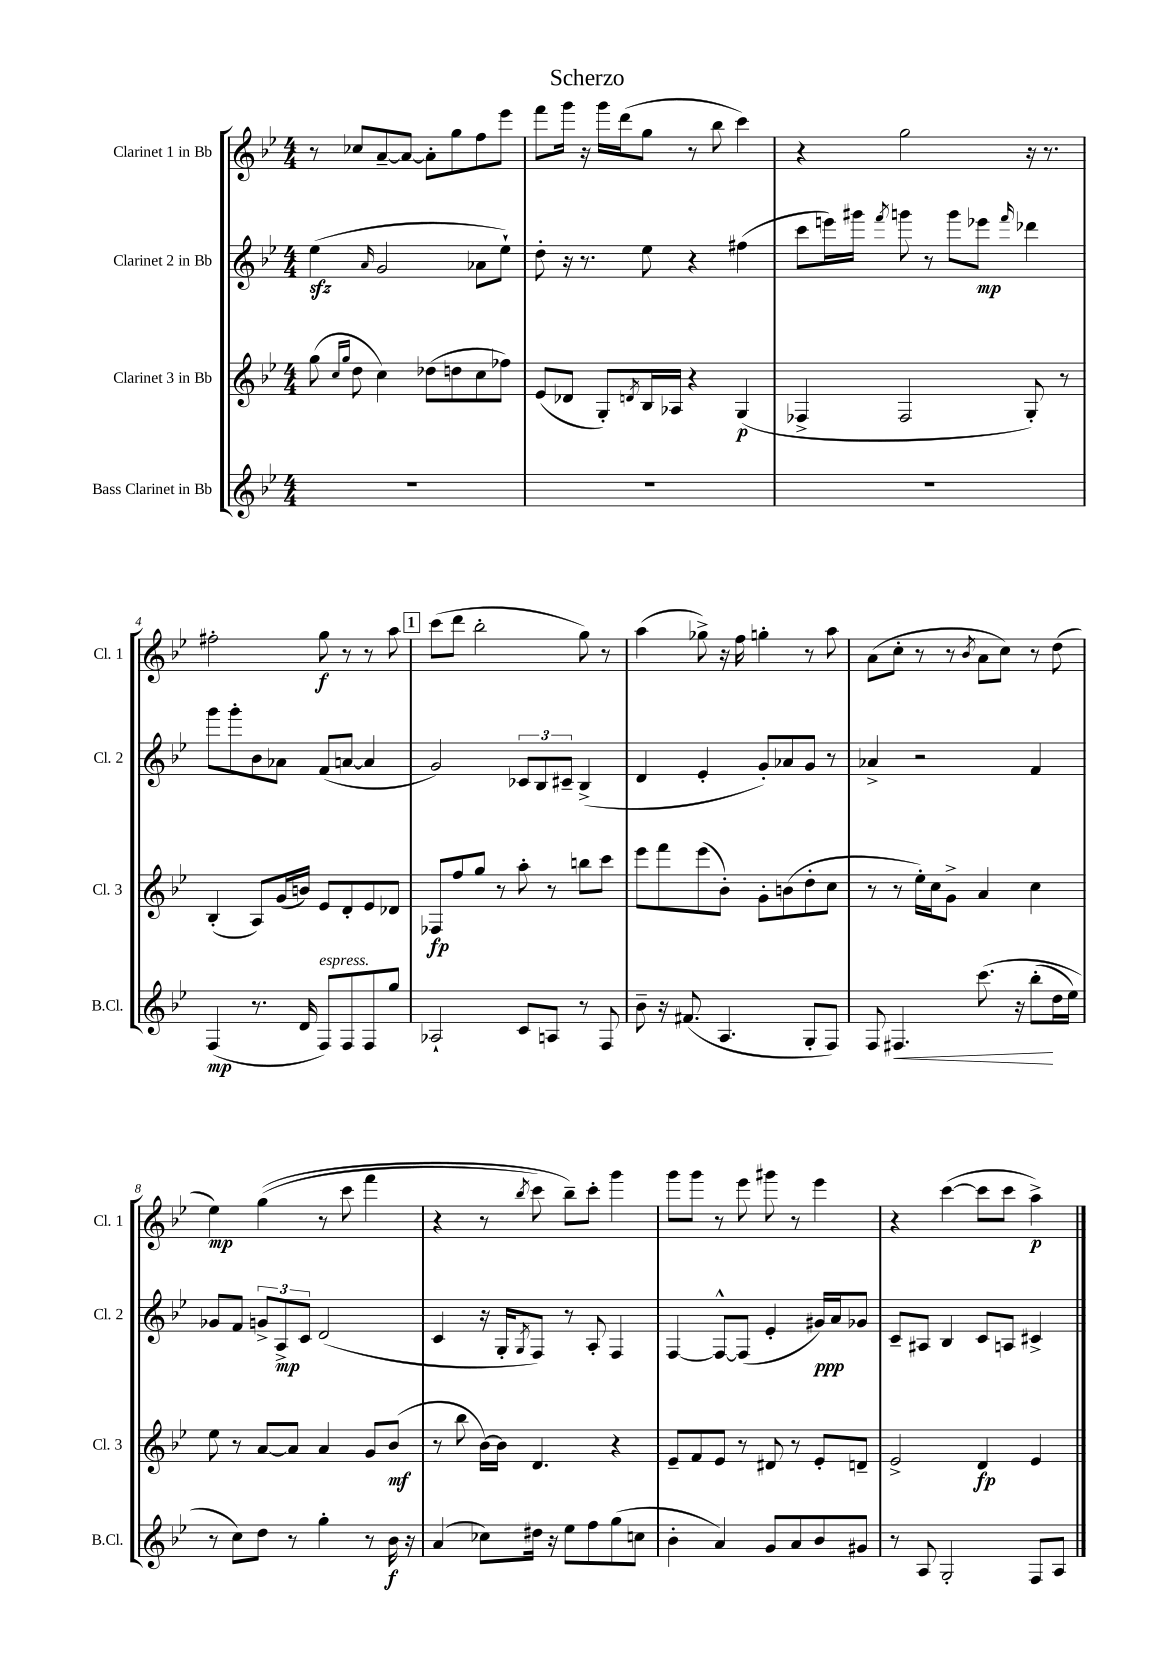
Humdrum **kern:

**kern	**dynam	**kern	**dynam	**kern	**dynam	**kern	**dynam
*part4	*part4	*part3	*part3	*part2	*part2	*part1	*part1
*staff4	*staff4	*staff3	*staff3	*staff2	*staff2	*staff1	*staff1
*I"Bass Clarinet in Bb	*	*I"Clarinet 3 in Bb	*	*I"Clarinet 2 in Bb	*	*I"Clarinet 1 in Bb	*
*I'B.Cl.	*	*I'Cl. 3	*	*I'Cl. 2	*	*I'Cl. 1	*
*clefG2	*	*clefG2	*	*clefG2	*	*clefG2	*
*k[b-e-]	*	*k[b-e-]	*	*k[b-e-]	*	*k[b-e-]	*
*M4/4	*	*M4/4	*	*M4/4	*	*M4/4	*
=1	=1	=1	=1	=1	=1	=1	=1
1r	.	(8gg\	.	(4ee-zz\	.	8r	.
.	.	16qqcc/LL	.	.	.	.	.
.	.	16qqgg/JJ	.	.	.	.	.
.	.	8dd\	.	.	.	8cc-X/L	.
.	.	.	.	16qqa/	.	.	.
.	.	4cc\)	.	2g/	.	[8a~/	.
.	.	.	.	.	.	8a/J_	.
.	.	(8dd-X\L	.	.	.	8a'\L]	.
.	.	8ddn\	.	.	.	8gg\	.
.	.	8cc\	.	8a-X\L	.	8ff\	.
.	.	8ff-X\J)	.	8ee-`\J)	.	8eee-\J	.
=2	=2	=2	=2	=2	=2	=2	=2
1r	.	(8e-/L	.	8dd'\	.	8fff\L	.
.	.	8d-X/J	.	16r	.	16ggg\Jk	.
.	.	.	.	8.r	.	16r	.
.	.	8G'/L)	.	.	.	16ggg\LL	.
.	.	.	.	.	.	(16ddd\J	.
.	.	8qdn/	.	.	.	.	.
.	.	16B-/L	.	8ee-\	.	8gg\J	.
.	.	16A-X/JJ	.	.	.	.	.
.	.	4r	.	4r	.	8r	.
.	.	.	.	.	.	8bb-\	.
.	.	(4G/	p	(4ff#X\	.	4ccc\)	.
=3	=3	=3	=3	=3	=3	=3	=3
1r	.	4F-X^/	.	8ccc\L	.	4r	.
.	.	.	.	16eeen\L)	.	.	.
.	.	.	.	16ggg#X\JJ	.	.	.
.	.	.	.	8qfff/	.	.	.
.	.	2F-/	.	8gggn\	.	2gg\	.
.	.	.	.	8r	.	.	.
.	.	.	.	8ggg\L	.	.	.
.	.	.	.	8eee-X\J	mp	.	.
.	.	.	.	16qqfff/	.	.	.
.	.	8G'/)	.	4ddd-X\	.	16r	.
.	.	.	.	.	.	8.r	.
.	.	8r	.	.	.	.	.
!!LO:LB:g=z
=4	=4	=4	=4	=4	=4	=4	=4
(4F/	mp	(4B-'/	.	8ggg\L	.	2ff#X'\	.
.	.	.	.	8ggg'\	.	.	.
8.r	.	8A/L)	.	8b-\	.	.	.
.	.	(16g/L	.	8a-X\J	.	.	.
16d/	.	16bn/JJ)	.	.	.	.	.
!LO:TX:a:i:t=espress.	!	!	!	!	!	!	!
8F/L)	.	8e-/L	.	(8f/L	.	8gg\	f
8F/	.	8d'/	.	[8an/J	.	8r	.
8F/	.	8e-/	.	4a/]	.	8r	.
8gg/J	.	8d-X/J	.	.	.	8aa\	.
!!LO:REH:place=s1:t=1
=5	=5	=5	=5	=5	=5	=5	=5
2A-X`/	.	8F-X/L	fp	2g/)	.	(8ccc\L	.
.	.	8ff/	.	.	.	8ddd\J	.
.	.	8gg/J	.	.	.	2bb-'\	.
.	.	8r	.	.	.	.	.
8c/L	.	8aa'\	.	12c-X/L	.	.	.
.	.	.	.	12B-/	.	.	.
8An/J	.	8r	.	.	.	.	.
.	.	.	.	12c#X~/J	.	.	.
8r	.	8bbn\L	.	(4B-^/	.	8gg\)	.
8F/	.	8ccc\J	.	.	.	8r	.
=6	=6	=6	=6	=6	=6	=6	=6
8b-~\	.	8eee-\L	.	4d/	.	(4aa\	.
16r	.	8fff\	.	.	.	.	.
(8.f#X/	.	.	.	.	.	.	.
.	.	(8eee-\	.	4e-'/	.	8gg-X^\)	.
4.A/	.	8b-'\J)	.	.	.	16r	.
.	.	.	.	.	.	16ff\	.
.	.	8g'\L	.	8g'/L)	.	4ggn'\	.
.	.	(8bn\	.	8a-X/	.	.	.
8G'/L	.	8dd'\	.	8g/J	.	8r	.
8F/J)	.	8cc\J	.	8r	.	8aa\	.
=7	=7	=7	=7	=7	=7	=7	=7
8F/	.	8r	.	4a-X^/	.	(8a\L	.
!	!LO:HP:b	!	!	!	!	!	!
4.F#X/	<	8r	.	.	.	8cc'\J	.
.	.	16ee-'\LL)	.	2r	.	8r	.
.	.	16cc\J	.	.	.	.	.
.	.	8g^\J	.	.	.	8r	.
.	.	.	.	.	.	8qb-/	.
(8.ccc\	.	4a/	.	.	.	8a\L	.
.	.	.	.	.	.	8cc\J)	.
16r	.	.	.	.	.	.	.
(8bb-'\L	.	4cc\	.	4f/	.	8r	.
16dd\L	[	.	.	.	.	(8dd\	.
16ee-\JJ)	.	.	.	.	.	.	.
!!LO:LB:g=z
=8	=8	=8	=8	=8	=8	=8	=8
8r	.	8ee-\	.	8g-X/L	.	4ee-\)	mp
8cc\L)	.	8r	.	8f/J	.	.	.
8dd\J	.	[8a/L	.	12gn^/L	.	((4gg\	.
.	.	.	.	12A^/	mp	.	.
8r	.	8a/J]	.	.	.	.	.
.	.	.	.	12c/J	.	.	.
4gg'\	.	4a/	.	(2d/	.	8r	.
.	.	.	.	.	.	8ccc\	.
8r	.	8g/L	.	.	.	4fff\	.
16b-\	f	(8b-/J	mf	.	.	.	.
16r	.	.	.	.	.	.	.
=9	=9	=9	=9	=9	=9	=9	=9
(4a/	.	8r	.	4c/	.	4r	.
.	.	8bb-\	.	.	.	.	.
8cc-X\L)	.	[16b-\LL)	.	16r	.	8r	.
.	.	16b-\JJ]	.	16G'/KL	.	.	.
.	.	.	.	8qG/	.	8qbb-/	.
16dd#X\Jk	.	4.d/	.	8F/J)	.	8ccc\)	.
16r	.	.	.	.	.	.	.
8ee-\L	.	.	.	8r	.	8bb-~\L)	.
8ff\	.	.	.	8A'/	.	8ccc'\J	.
(8gg\	.	4r	.	4F/	.	4ggg\	.
8ccn\J	.	.	.	.	.	.	.
=10	=10	=10	=10	=10	=10	=10	=10
4b-'\	.	8e-~/L	.	[4F/	.	8ggg\L	.
.	.	8f/	.	.	.	8ggg\J	.
4a/)	.	8e-/J	.	8F^^/L_	.	8r	.
.	.	8r	.	(8F/J]	.	8eee-\	.
8g/L	.	8d#X/	.	4e-'/	.	8ggg#X\	.
8a/	.	8r	.	.	.	8r	.
8b-/	.	8e-'/L	.	16g#X/LL)	ppp	4eee-\	.
.	.	.	.	16a/J	.	.	.
8g#X/J	.	8dn~/J	.	8g-X/J	.	.	.
=11	=11	=11	=11	=11	=11	=11	=11
8r	.	2e-^/	.	8c~/L	.	4r	.
8A/	.	.	.	8A#X/J	.	.	.
2G'/	.	.	.	4B-/	.	([4ccc\	.
.	.	4d/	fp	8c/L	.	8ccc\L]	.
.	.	.	.	8An/J	.	8ccc\J	.
8F/L	.	4e-/	.	4c#X^/	.	4aa^\)	p
8A/J	.	.	.	.	.	.	.
==	==	==	==	==	==	==	==
*-	*-	*-	*-	*-	*-	*-	*-
